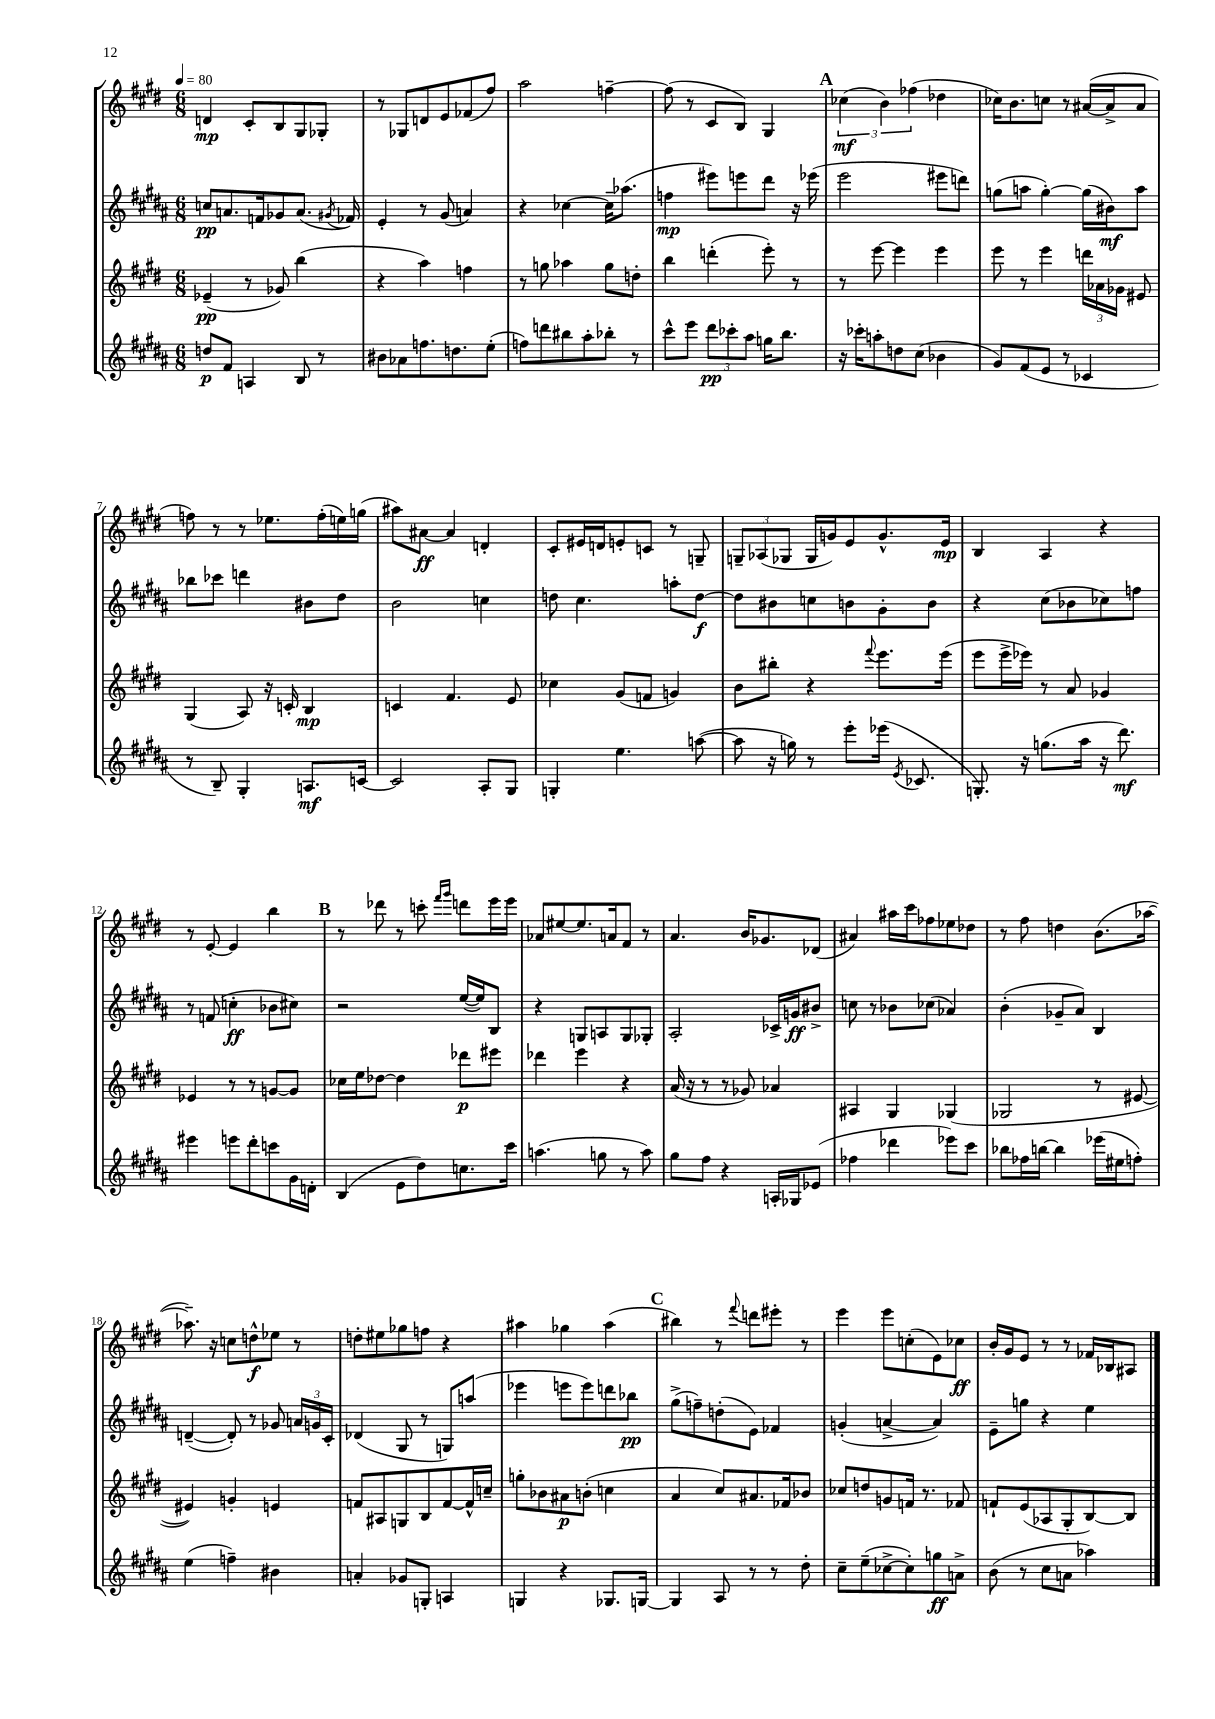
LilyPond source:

<<
\new StaffGroup <<
\new Staff = "s0" {
    \clef treble \key e \major \numericTimeSignature \time 6/8 \tempo 4 = 80
    \autoBeamOff d'4\mp cis'8[-. b8 gis8 ges8]-. |
    r8 ges8[ d'8 e'8 fes'8( fis''8]) |
    a''2 f''4~-- |
    f''8( r8 cis'8[ b8]) gis4 |
    \mark \markup { \bold "A" } \tuplet 3/2 { ces''4\mf( b'4) fes''4( } des''4 |
    ces''16[) b'8. c''8] r8 ais'16[~( ais'16-> ais'8] |
    f''8) r8 r8 ees''8.[ f''16-.( e''16) g''16]( |
    ais''8[) ais'8]~\ff ais'4 d'4-. |
    cis'8[-. eis'16 d'16 e'8-. c'8] r8 g8-- |
    \tuplet 3/2 { g8[-- aes8( ges8] } ges16[ g'16) e'8 g'8.-^ e'16]\mp |
    b4 a4 r4 |
    r8 e'8~-. e'4 b''4 |
    \mark \markup { \bold "B" } r8 des'''8 r8 c'''8-. \grace { fis'''16[ gis'''16] } d'''8[ e'''16 e'''16] |
    aes'8[ eis''8~ eis''8. a'16 fis'8] r8 |
    a'4. b'16[ ges'8. des'8]( |
    ais'4) ais''16[ cis'''16 fes''8 ees''8 des''8] |
    r8 fis''8 d''4 b'8.[( aes''16]~ |
    aes''8.--) r16 c''8[ d''8-^\f ees''8] r8 |
    d''8[-. eis''8 ges''8 f''8] r4 |
    ais''4 ges''4 ais''4( |
    \mark \markup { \bold "C" } bis''4) r8 \appoggiatura { fis'''8 } d'''8[ eis'''8]-. r8 |
    e'''4 e'''8[ c''8-.( e'8) ces''8]\ff |
    b'16[-. gis'16 e'8] r8 r8 fes'16[ bes16 ais8] \bar "|." |
}
\new Staff = "s1" {
    \clef treble \key b \major \numericTimeSignature \time 6/8
    \autoBeamOff c''8[\pp a'8. f'16 ges'8 a'8.]( \acciaccatura { gis'8 } fes'16) |
    e'4-. r8 gis'8( a'4) |
    r4 ces''4~ ces''16[-- aes''8.]( |
    f''4\mp eis'''8[) e'''8 dis'''8] r16 ees'''16( |
    \mark \markup { \bold "A" } e'''2 eis'''8[ d'''8]) |
    g''8[( a''8] g''4~-.) g''16[( bis'16\mf) a''8] |
    bes''8[ ces'''8] d'''4 bis'8[ dis''8] |
    b'2 c''4 |
    d''8 cis''4. a''8[-. d''8]~\f |
    d''8[ bis'8 c''8 b'8 gis'8-. b'8] |
    r4 cis''8[( bes'8 ces''8) f''8] |
    r8 f'8( c''4-.\ff bes'8[ cis''8]) |
    \mark \markup { \bold "B" } r2 e''16[~( e''16) b8] |
    r4 g8[ a8 g8 ges8]-. |
    ais2-. ces'16[-> g'16\ff bis'8]-> |
    c''8 r8 bes'8[ ces''8]( aes'4) |
    b'4-.( ges'8[-- ais'8]) b4 |
    d'4~--( d'8-.) r8 ges'8 \tuplet 3/2 { a'16[ g'16 cis'16]-. } |
    des'4( gis8 r8 g8[) a''8]( |
    ees'''4 e'''8[ e'''8) d'''8 bes''8]\pp |
    \mark \markup { \bold "C" } gis''8[->( f''8--) d''8-.( e'8]) fes'4 |
    g'4-.( a'4~-> a'4) |
    e'8[-- g''8] r4 e''4 \bar "|." |
}
\new Staff = "s2" {
    \clef treble \key e \major \numericTimeSignature \time 6/8
    \autoBeamOff ees'4--\pp( r8 ges'8) b''4( |
    r4 a''4) f''4 |
    r8 g''8 aes''4 g''8[ d''8]-. |
    b''4 d'''4-.( e'''8-.) r8 |
    \mark \markup { \bold "A" } r8 e'''8~ e'''4 e'''4 |
    e'''8 r8 e'''4 \tuplet 3/2 { d'''16[ aes'16 ges'16] } eis'8 |
    gis4( a8) r16 c'16-. b4\mp |
    c'4 fis'4. e'8 |
    ces''4 gis'8[( f'8] g'4) |
    b'8[ bis''8]-. r4 \appoggiatura { fis'''8 } e'''8.[ e'''16]( |
    e'''8[ e'''16-> ees'''16]) r8 a'8 ges'4 |
    ees'4 r8 r8 g'8[~ g'8] |
    \mark \markup { \bold "B" } ces''16[ e''16 des''8]~ des''4 des'''8[\p eis'''8] |
    des'''4 e'''4 r4 |
    a'16( r16 r8 r8 ges'8) aes'4 |
    ais4 gis4 ges4( |
    ges2 r8 eis'8~ |
    eis'4) g'4-. e'4 |
    f'8[ ais8 g8 b8 f'8~ f'16-^ c''16]-- |
    g''8[-. bes'8 ais'8\p b'8]-.( c''4 |
    \mark \markup { \bold "C" } a'4 cis''8[) ais'8. fes'16 bes'8] |
    ces''8[ d''8 g'8 f'16] r8. fes'8 |
    f'8[-! e'8( aes8 gis8-. b8~) b8] \bar "|." |
}
\new Staff = "s3" {
    \clef treble \key b \major \numericTimeSignature \time 6/8
    \autoBeamOff d''8[\p fis'8] a4 b8 r8 |
    bis'8[ aes'8 f''8. d''8. e''8]-.( |
    f''8[) d'''8 bis''8 ais''8-. bes''8]-. r8 |
    cis'''8[-^ e'''8] \tuplet 3/2 { dis'''8[\pp ces'''8-. ais''8] } g''16[ b''8.] |
    \mark \markup { \bold "A" } r16 ces'''16[-. a''8-. d''8 cis''8]( bes'4 |
    gis'8[) fis'8( e'8] r8 ces'4 |
    r8 b8--) gis4-. a8.[\mf c'16]~ |
    c'2 ais8[-. gis8] |
    g4-. e''4. a''8~( |
    a''8 r16 g''16) r8 e'''8[-. ees'''16]( \acciaccatura { e'8 } ces'8. |
    g8.-.) r16 g''8.[( ais''16] r16 dis'''8.\mf) |
    eis'''4 e'''8[ dis'''8-. c'''8 gis'16 d'16]-. |
    \mark \markup { \bold "B" } b4( e'8[ dis''8) c''8. cis'''16] |
    a''4.( g''8 r8 a''8) |
    gis''8[ fis''8] r4 a16[-. ges16 ees'8]( |
    fes''4 des'''4 ees'''8[) cis'''8] |
    bes''8[ fes''16 b''16]~ b''4 ees'''16[( eis''16 f''8]-.) |
    e''4( f''4--) bis'4 |
    a'4-. ges'8[ g8]-. a4 |
    g4 r4 ges8.[ g16]~ |
    \mark \markup { \bold "C" } g4 ais8 r8 r8 dis''8-. |
    cis''8[-- e''8--( ces''8~-> ces''8-.) g''8\ff a'8]-> |
    b'8( r8 cis''8[ a'8] aes''4) \bar "|." |
}
>>
>>
